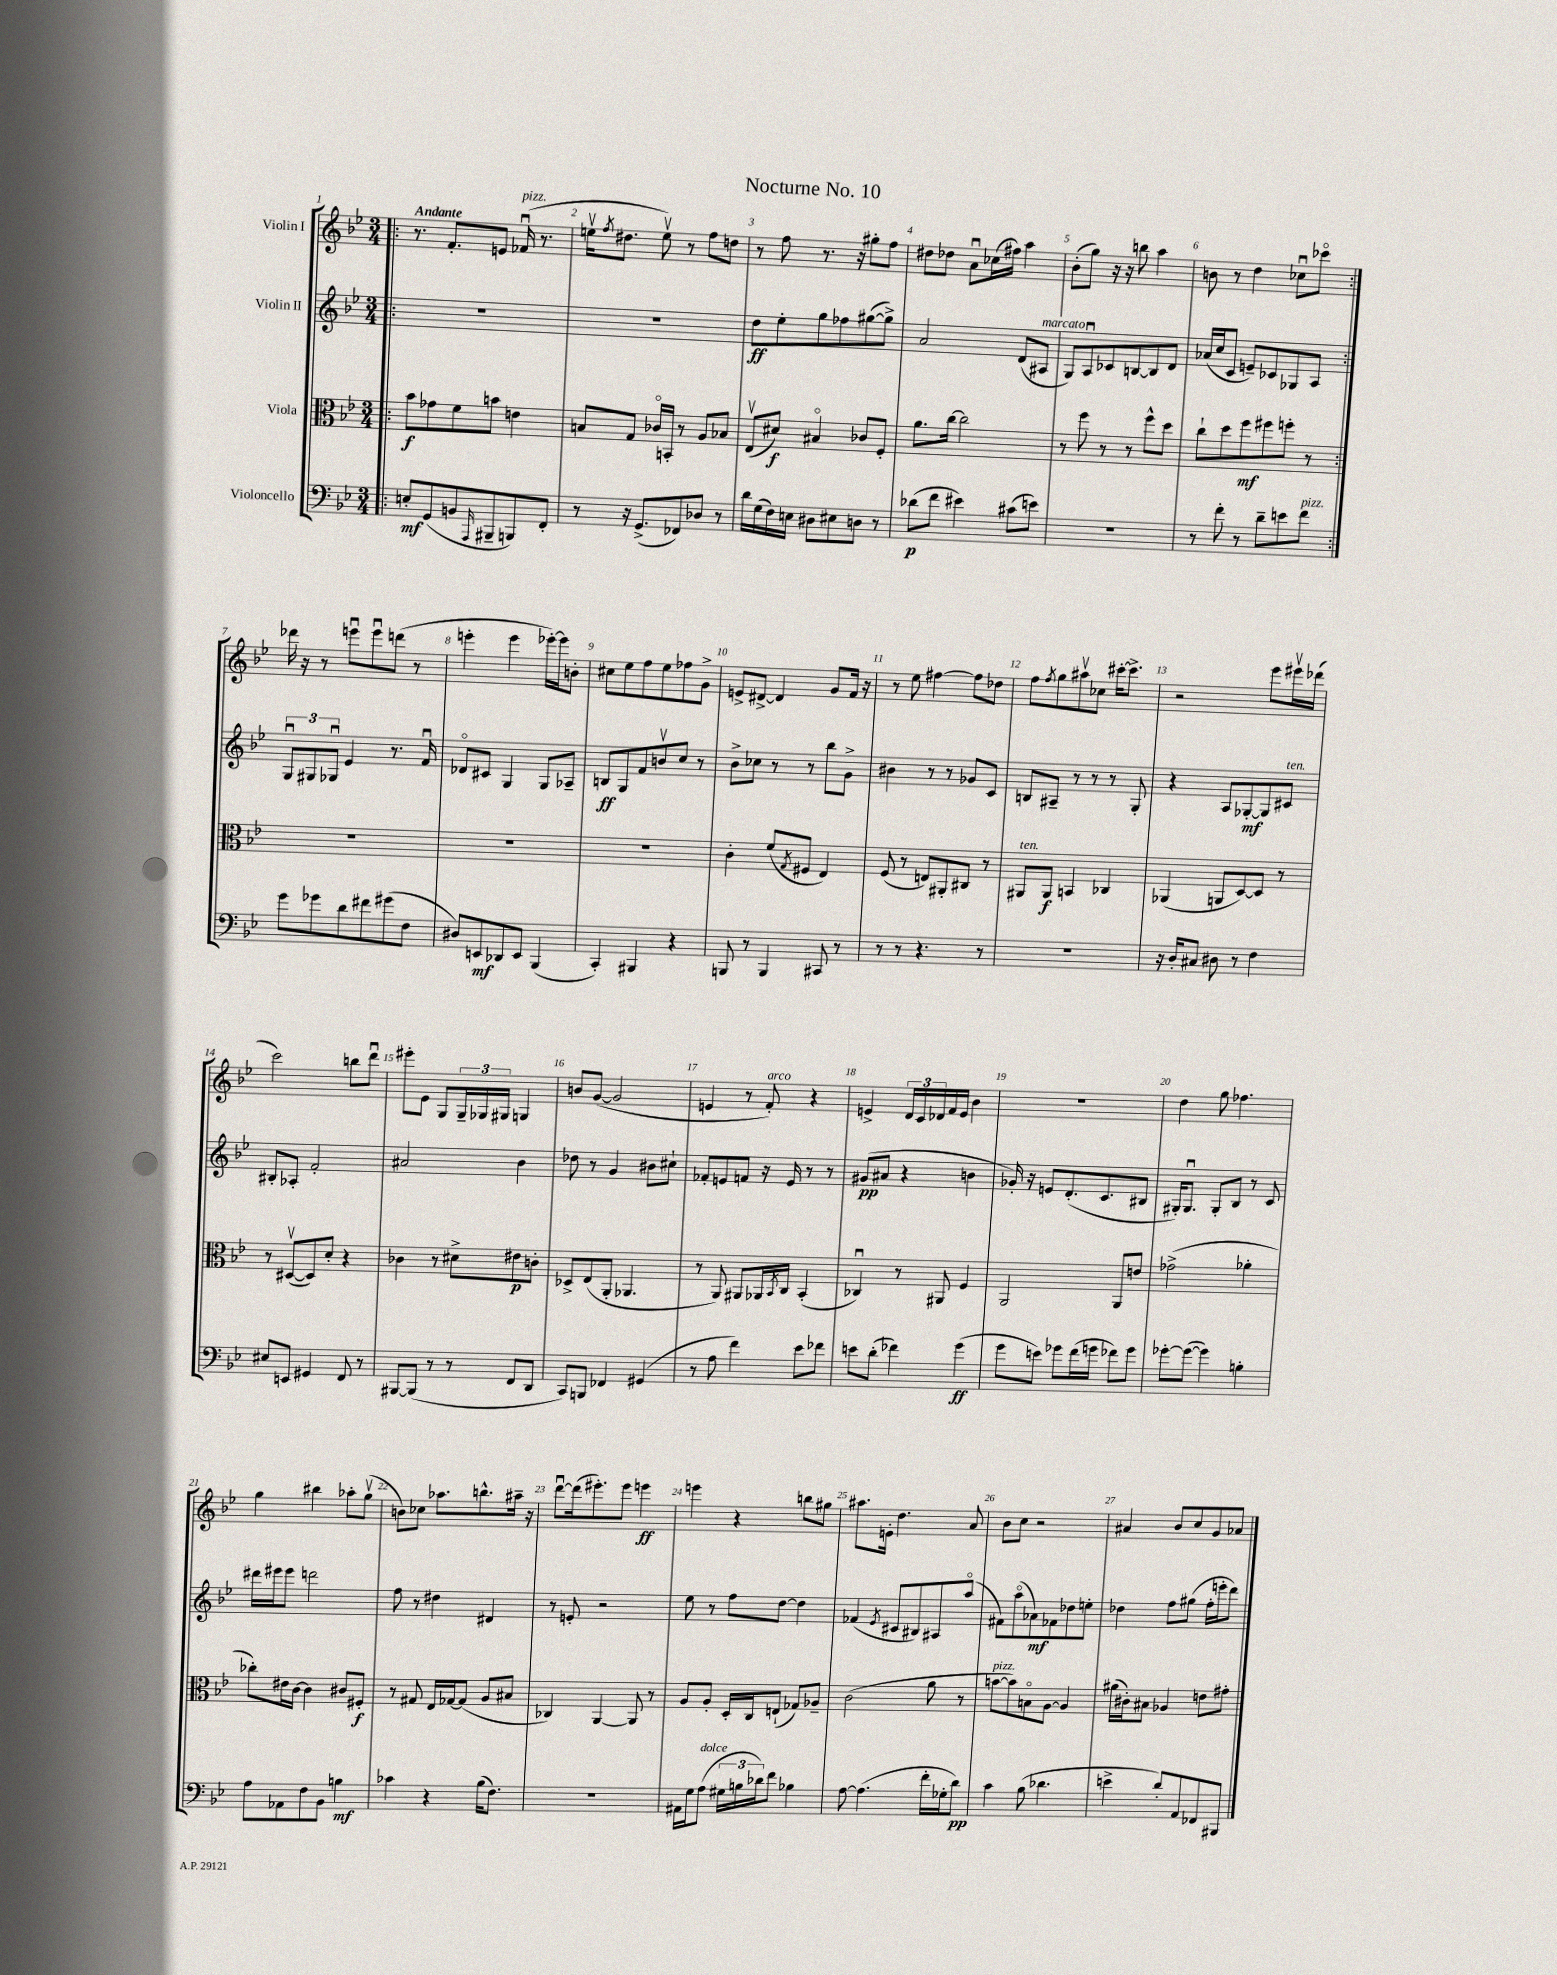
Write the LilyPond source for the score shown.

\header { title = "Nocturne No. 10" }
<<
\new StaffGroup <<
\new Staff = "s0" \with { instrumentName = "Violin I" } {
    \clef treble \key bes \major \numericTimeSignature \time 3/4 \tempo "Andante"
    \repeat volta 2 { \bar ".|:" r8. f'8.-. e'8 fes'16\downbow^\markup { \italic "pizz." }( r8. |
    e''16\upbow \acciaccatura { f''8 } dis''8. e''8\upbow) r8 f''8 d''8 |
    r8 f''8 r8. r16 gis''8-. f''8 |
    dis''8 des''8 a'8\downbow ces''16( fis''16) a''4 |
    bes'8-.( g''8) r16 r16 b''8 a''4 |
    b'8 r8 d''4 ces''8\downbow ces'''8\flageolet | }
    des'''16 r16 r8 e'''8\downbow e'''8\downbow d'''8( r8 |
    e'''4-. e'''4 ees'''16~-.) ees'''16 b'8-. |
    cis''8 ees''8 f''8 ees''8 fes''8 g'8-> |
    e'8-> dis'8~-> dis'4 g'8 f'16 r16 |
    r8 ees''8 fis''4~ fis''8 des''8 |
    f''8 \acciaccatura { f''8 } g''8 ais''8\upbow ces''8 cis'''16~-. cis'''8.-> |
    r2 ees'''8 eis'''16\upbow des'''16( |
    c'''2) b''8 d'''8\downbow |
    eis'''8-. ees'8 g8 \tuplet 3/2 { g16-- ges16 gis16 } g4 |
    b'8 g'8~( g'2 |
    e'4 r8 f'8-.^\markup { \italic "arco" }) r4 |
    e'4-> \tuplet 3/2 { d'16 c'16 des'16 } f'16 e'16 bes'4 |
    R2. |
    d''4 g''8 fes''4. |
    g''4 bis''4 aes''8-. g''8\upbow( |
    b'8) ces''8 aes''8. b''8.-^ ais''16-- r16 |
    d'''8~\downbow d'''16( eis'''8.-.) eis'''8 e'''4\ff |
    e'''4 r4 b''8 gis''8 |
    ais''8. e'16-. d''4. a'8 |
    bes'8 c''8 r2 |
    ais'4 bes'8 c''8 g'8 aes'8 \bar "|." |
}
\new Staff = "s1" \with { instrumentName = "Violin II" } {
    \clef treble \key bes \major \numericTimeSignature \time 3/4
    \repeat volta 2 { \bar ".|:" R2. |
    R2. |
    d''8\ff ees''8-. g''8 fes''8 gis''8~( gis''8->) |
    a'2 d'8( ais8^\markup { \italic "marcato" } |
    g8) a8\downbow ces'8 b8~ b8 d'8 |
    aes'16( c''16 c'8 e'8--) ces'8 ges8 a8 | }
    \tuplet 3/2 { g8\downbow gis8 ges8\downbow } ees'4 r8. f'16\downbow |
    des'8\flageolet cis'8 g4 g8 aes8-- |
    b8\ff g8 f'8 b'8\upbow c''8 r8 |
    bes'8-> ces''8 r8 r8 bes''8 g'8-> |
    bis'4 r8 r8 ges'8 c'8 |
    b8 ais8-- r8 r8 r8 g8-. |
    r4 a8 ges8~-.\mf ges8 cis'8^\markup { \italic "ten." } |
    bis8-. aes8-. f'2-. |
    ais'2 bes'4 |
    des''8 r8 g'4 bis'8 cis''8-! |
    fes'8-. e'8 f'8 r16 e'16 r8 r8 |
    gis'8\pp( ais'8 r4 b'4 |
    ges'16-.) r16 e'8 d'8.-.( c'8. bis8 |
    gis16-.) gis8.\downbow gis8-. bes8 r8 c'8 |
    dis'''16 eis'''16 eis'''8 d'''2 |
    f''8 r8 dis''4 dis'4 |
    r8 e'8-. r2 |
    ees''8 r8 f''8 d''8~ d''4 |
    fes'4( \acciaccatura { ees'8 } cis'8 bis8) ais8 a''8\flageolet( |
    fis'8) a''8\flageolet( aes'8\mf) fes'8 des''8 e''8-. |
    des''4 f''8 gis''8( f''16-. e'''16-. d'''8) \bar "|." |
}
\new Staff = "s2" \with { instrumentName = "Viola" } {
    \clef alto \key bes \major \numericTimeSignature \time 3/4
    \repeat volta 2 { \bar ".|:" bes'8\f ges'8 f'8 b'8 e'4 |
    b8 g8 ces'16\flageolet b,16-. r8 a8 bes8 |
    ees8\upbow( dis'8\f) bis4\flageolet ces'8 f8-. |
    a'8. c''16~ c''2 |
    r8 f''8 r8 r8 f''8-^ d''8 |
    c''8-! d''8 f''8\mf fis''8 f''8-. r8 | }
    R2. |
    R2. |
    R2. |
    c'4-. f'8( \acciaccatura { g8 } fis8 ees4) |
    f8( r8 e8) ais,8-. cis8 r8 |
    ais,8^\markup { \italic "ten." } ais,8\f b,4 ces4 |
    aes,4( a,8 d8~) d8 r8 |
    r8 dis8~\upbow( dis8) d'8-. r4 |
    ces'4 r8 dis'8-> eis'8\p c'8-. |
    des8-> ees8( a,8-. aes,4. |
    r8 a,8) ais,8 aes,16 \acciaccatura { bes,8 } c16 bes,4-.( |
    ces4\downbow) r8 ais,8 f4 |
    a,2 a,8 e'8 |
    ges'2->( aes'4-. |
    ces''8-.) eis'16 c'16~ c'4 cis'8 fis8-.\f |
    r8 gis8 ees16 ges16~ ges8( a8 bis8 |
    ces4) a,4~ a,8 r8 |
    a8 a8-. d16-. c16 e8-!( ges8) aes8-- |
    c'2( a'8 r8 |
    b'8~^\markup { \italic "pizz." } b'8) b8\flageolet a8~ a4 |
    ais'16( cis'16-.) bis8 aes4 e'8 gis'8-. \bar "|." |
}
\new Staff = "s3" \with { instrumentName = "Violoncello" } {
    \clef bass \key bes \major \numericTimeSignature \time 3/4
    \repeat volta 2 { \bar ".|:" e8-.\mf g,8( b,8 \grace { a,,16 } bis,,8-- b,,8) f,8-. |
    r8 r16 g,8.->( fes,8) des8 r8 |
    d'16 g16( f16) e16 dis8 eis8 d8 r8 |
    des'8\p( f'8 eis'4) cis'8( e'8) |
    R2. |
    r8 f'8-. r8 d'8-- e'8 f'8^\markup { \italic "pizz." } | }
    g'8 ges'8 d'8 fis'8 gis'8( f8 |
    dis8) e,8\mf des,8 e,8 bes,,4( |
    c,4-.) bis,,4 r4 |
    b,,8 r8 b,,4 cis,8 r8 |
    r8 r8 r4. r8 |
    R2. |
    r16 d16-. cis8 dis8 r8 f4 |
    eis8 e,8 gis,4 f,8 r8 |
    bis,,8~ bis,,8( r8 r8 f,8 d,8 |
    c,8) b,,8 fes,4 gis,4( |
    r8 a8 f'4) ees'8 fes'8 |
    e'8 d'8-.( fes'4) g'4\ff( |
    g'8 e'8) ges'8 f'16( g'16 fes'8) g'8 |
    ges'8~-. ges'8~( ges'4) b4-. |
    a8 aes,8 f8 bes,8 b4\mf |
    ces'4 r4 bes16( f8.) |
    R2. |
    ais,16 g16 a8^\markup { \italic "dolce" }( \tuplet 3/2 { gis16 b16 des'16) } f'8 bes4 |
    a8~ a4.( f'16-. ges16-. d'8\pp) |
    c'4 bes8( des'4. |
    e'4-> d'8-.) a,8 fes,8 bis,,8 \bar "|." |
}
>>
>>
\layout { \context { \Score \override BarNumber.break-visibility = ##(#f #t #t) barNumberVisibility = #all-bar-numbers-visible } }
